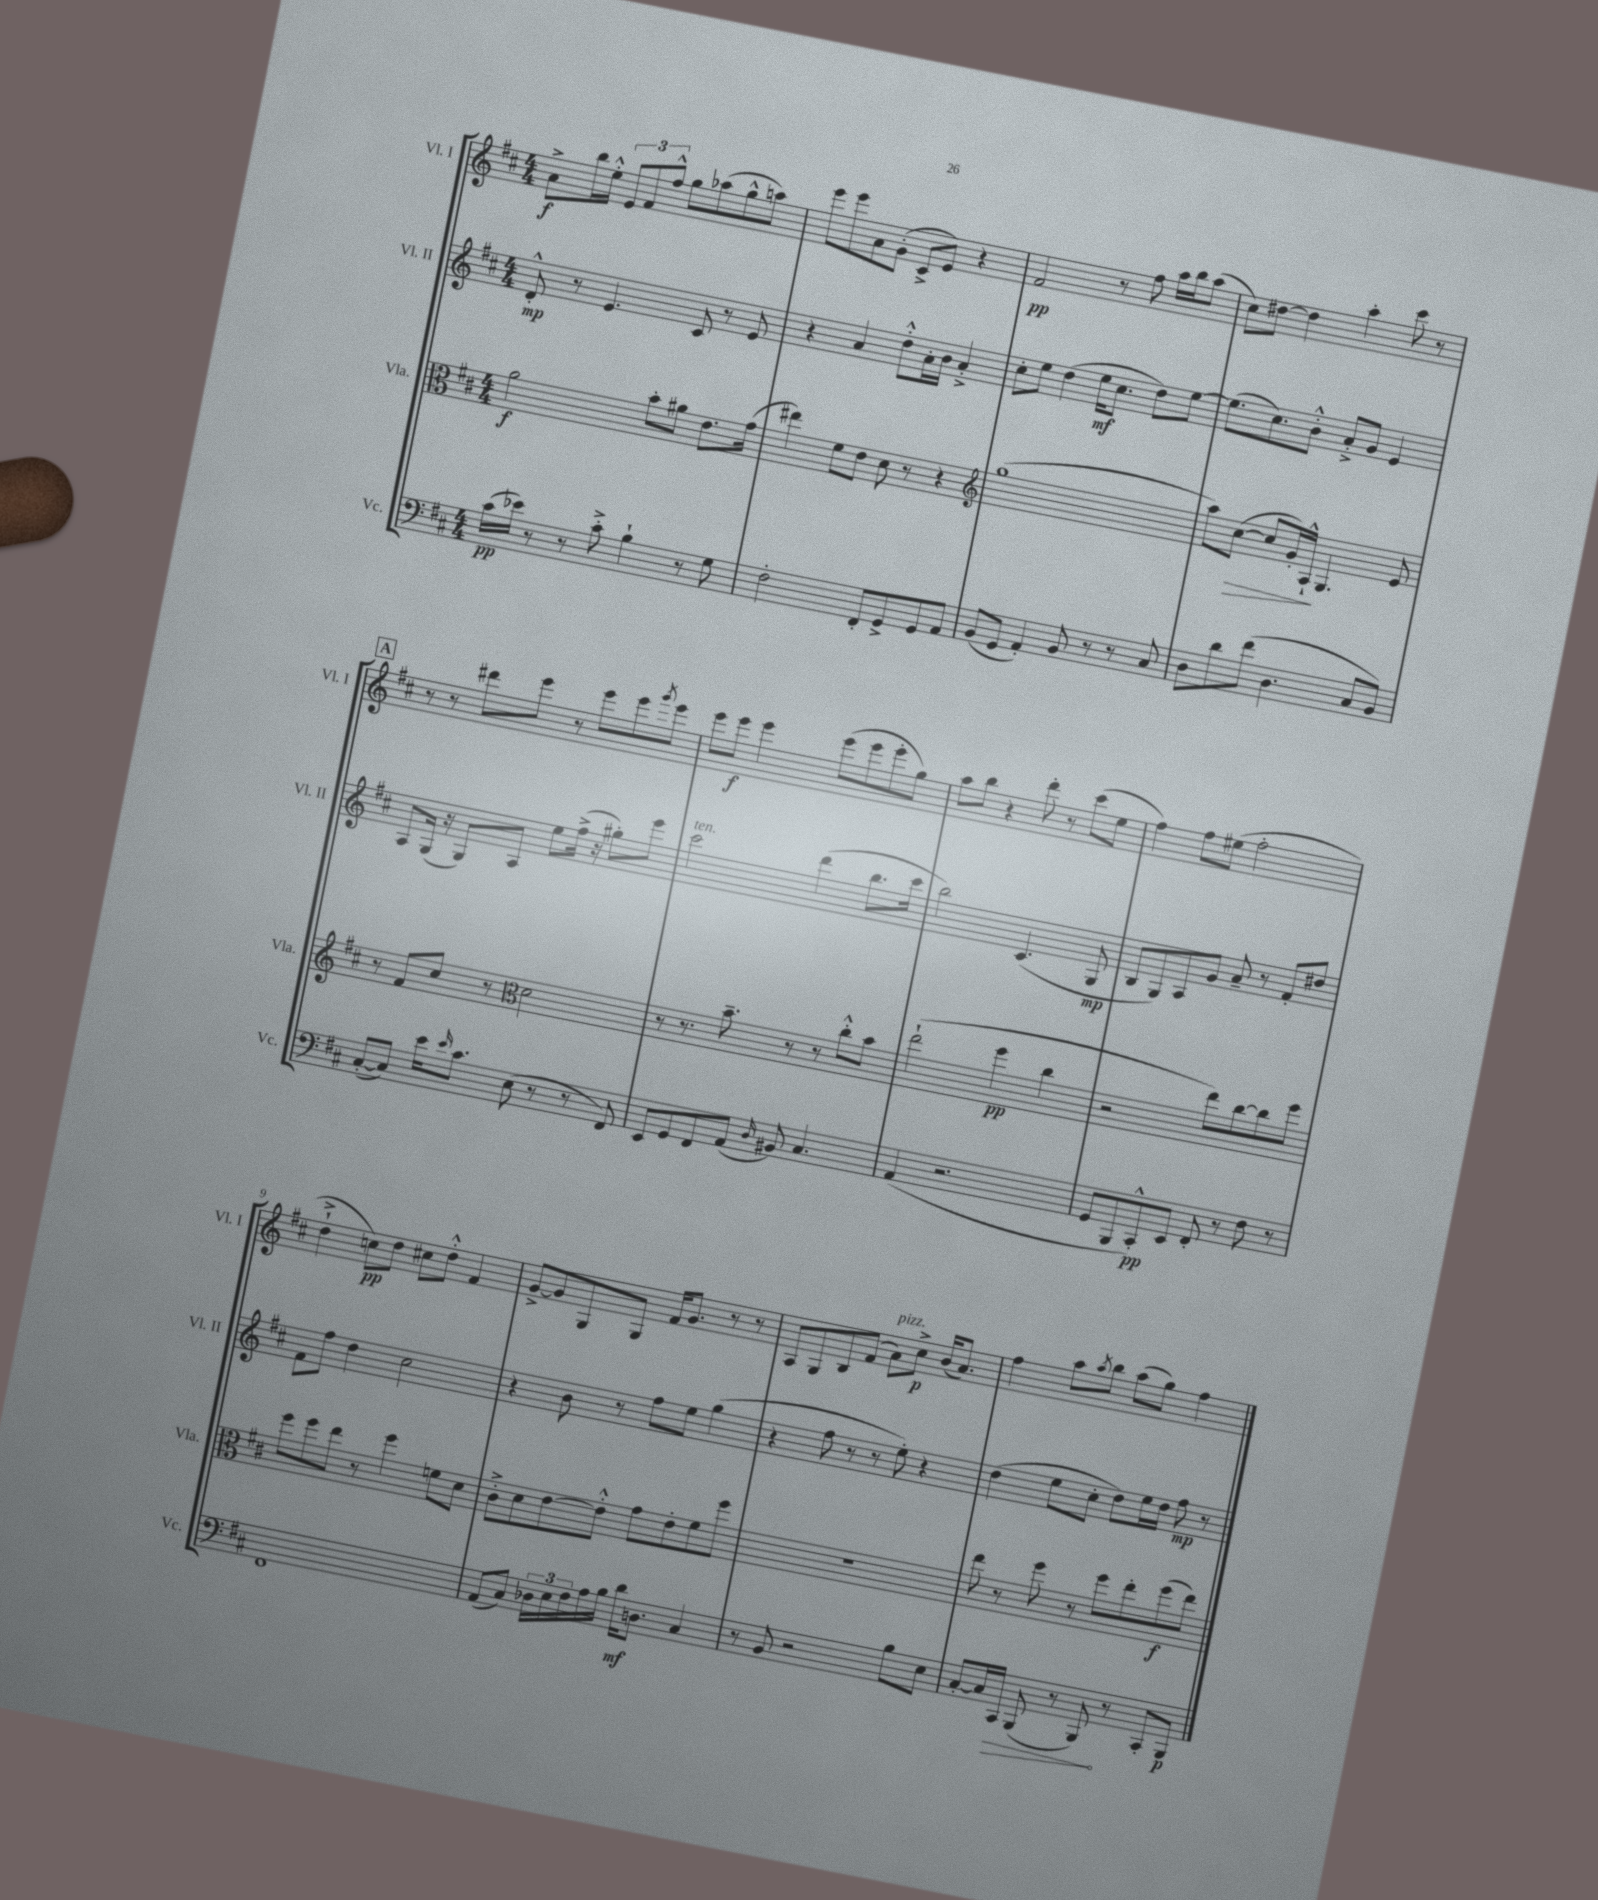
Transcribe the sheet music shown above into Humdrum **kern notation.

**kern	**kern	**kern	**kern
*staff4	*staff3	*staff2	*staff1
*clefF4	*clefC3	*clefG2	*clefG2
*k[f#c#]	*k[f#c#]	*k[f#c#]	*k[f#c#]
*M4/4	*M4/4	*M4/4	*M4/4
(16c#	2a	8d'^^	8a^
16e-)	.	.	.
8r	.	8r	16bb
.	.	.	16ee'^^
8r	.	4.e	12e
.	.	.	12f#
8c#'^	.	.	.
.	.	.	12ff#^^
4B`	8b'	.	8gg
.	8a#	8c#	(8aa-
8r	8.e	8r	8gg^^
8G	.	8e	8aa)
.	(16g	.	.
=	=	=	=
2F#'	4ee#)	4r	8eee
.	.	.	8eee
.	8f#	4a	8a
.	8e	.	(8g'
8FF#'	8d	8dd'^^	8c#^
8GG^	8r	16a'	8e)
.	.	16b	.
8GG	4r	4a'^	4r
8AA	.	.	.
=	=	=	=
*	*clefG2	*	*
(8BB	(1gg	8cc#'	2f#
8GG	.	8ee	.
4AA')	.	(4dd	.
8BB	.	16ee	8r
.	.	8.cc#	.
8r	.	.	8ff#
8r	.	8dd)	16aa
.	.	.	16bb
8C#	.	[8ee	(8aa
=	=	=	=
8D	8aa)	(8.ee]	8cc#)
8d	([8cc#	.	[8dd#
.	.	8.cc#)	.
(8f#	8cc#]	.	4dd#]
4.D	16g')	8b'^^	.
.	16A`^^	.	.
.	4.G	8a'^	4aa'
.	.	8g	.
8C#	.	4e	8ccc#
8BB)	8e	.	8r
=	=	=	=
([8C#'	8r	8A	8r
8C#])	8f#	(16G	8r
.	.	16r	.
16e	8cc#	8G)	8ddd#
16qqe	.	.	.
8.c#	.	.	.
.	8r	8A	8eee
*	*clefC3	*	*
(8E	2d	8ee	8r
8r	.	(16ff#^	8eee
.	.	16r	.
8r	.	8gg#')	8eee
.	.	.	8qggg
8FF#)	.	8eee	8eee
=	=	=	=
8EE	8r	2ccc#	8eee
8GG	8.r	.	8eee
8FF#	.	.	4eee
.	8.b~	.	.
(8AA	.	.	.
16qqD	.	.	.
8BB#)	8r	(4ddd	(8eee
4.C#	8r	.	8eee
.	8cc#'^^	8.bb	8eee'
.	8b	.	8gg)
.	.	16ccc#	.
=	=	=	=
(4AA	(2ee`	2bb)	8aa
.	.	.	8bb
2.r	.	.	4r
.	4ff#	(4.c#	8ddd'
.	.	.	8r
.	4cc#	.	(8ccc#
.	.	8G	8ee
=	=	=	=
8GG	2r	8B	4ff#)
8BBB	.	8G)	.
8CC#'^^)	.	8A	8ff#
8EE	.	8g	(8ee#
8FF#'	8ee)	8a~	2ff#'
8r	[8cc#	8r	.
8F#	8cc#]	8f#'	.
8r	8ff#	8dd#	.
=	=	=	=
1FF#	8ff#	8f#	4dd`^
.	8ff#	8ff#	.
.	8ee	4dd	8cc)
.	8r	.	8dd
.	4ff#	2cc#	8cc#
.	.	.	8dd'^^
.	8f	.	4f#
.	8d	.	.
=	=	=	=
(8AA	8c#'^	4r	[8g^
8C#)	8d	.	8g]
24D-	[8e	8b	8G
24E	.	.	.
24F#	.	.	.
16A	8e'^^]	8r	8G
16B	.	.	.
16d	8g	8ff#	16f#
8.D	.	.	8.g
.	8e'	8ee	.
4C#	8f#	(4gg	8r
.	8ff#	.	8r
=	=	=	=
8r	1r	4r	8A
8BB	.	.	8G
2r	.	8ff#	8B
.	.	8r	(8f#
.	.	8r	8a)
.	.	8ee')	8cc#^
8B	.	4r	(16b
.	.	.	8.a)
8E	.	.	.
=	=	=	=
[8C#'	8ee	(4dd	4ff#
16C#]	8r	.	.
16CC#	.	.	.
(8BBB	8ff#	8ee	8aa
.	.	.	8qaa
8r	8r	8cc#'	8bb
8BBB)	8ff#	8dd)	(8aa
8r	8ee'	16ee	8gg)
.	.	16dd	.
8CC#'	(8ff#	8ff#	4ff#
8BBB	8ee)	8r	.
==	==	==	==
*-	*-	*-	*-
